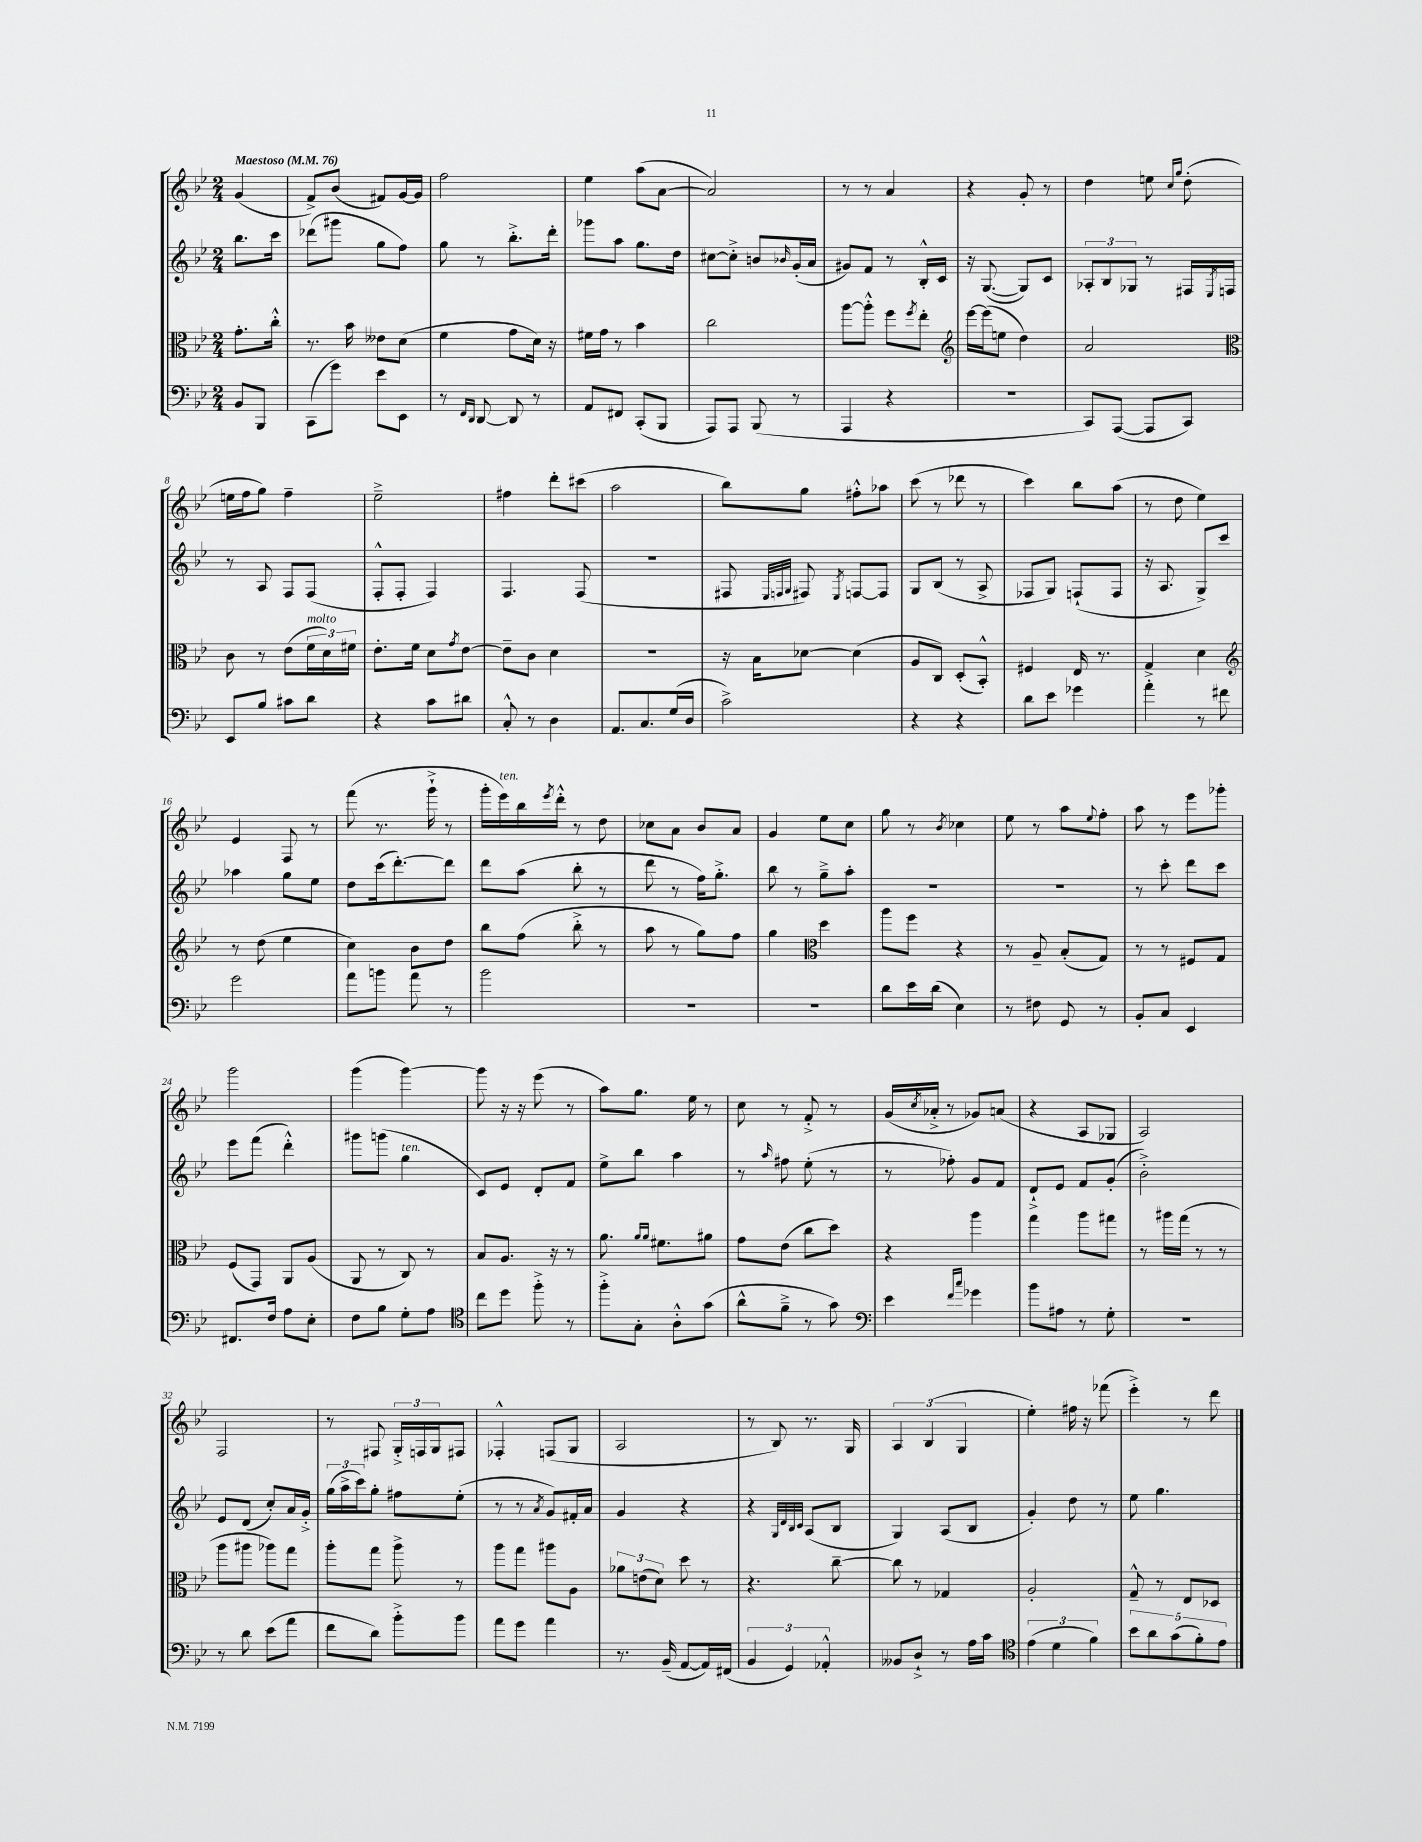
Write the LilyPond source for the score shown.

<<
\new StaffGroup <<
\new Staff = "s0" {
    \clef treble \key bes \major \numericTimeSignature \time 2/4 \partial 4 \tempo "Maestoso" 4 = 76
    g'4( |
    f'8->) bes'8( fis'8) g'16~ g'16 |
    f''2 |
    ees''4 a''8( a'8~ |
    a'2) |
    r8 r8 a'4 |
    r4 g'8-. r8 |
    d''4 e''8 \grace { c''16 g''16 } d''8-.( |
    e''16 f''16 g''8) f''4-- |
    ees''2---> |
    fis''4 d'''8-. cis'''8( |
    a''2 |
    bes''8) g''8 fis''8-.-^ aes''8 |
    c'''8( r8 des'''8 r8 |
    c'''4) bes''8 a''8( |
    r8 d''8 ees''4) |
    ees'4 f8 r8 |
    f'''8( r8. g'''16-!-> r8 |
    g'''16-. ees'''16^\markup { \italic "ten." }) bes''16 \acciaccatura { ees'''8 } d'''16-.-^ r8 d''8 |
    ces''8 a'8 bes'8 a'8 |
    g'4 ees''8 c''8 |
    g''8 r8 \acciaccatura { bes'8 } ces''4 |
    ees''8 r8 a''8 \appoggiatura { ees''8 } f''8-. |
    a''8 r8 ees'''8 ges'''8-. |
    g'''2 |
    g'''4( g'''4~) |
    g'''8 r16 r16 ees'''8( r8 |
    a''8) g''8. ees''16 r8 |
    c''8 r8 f'8-.-> r8 |
    g'16( \acciaccatura { c''8 } aes'16-.-> r8 ges'8) a'8( |
    r4 a8 ges8 |
    a2) |
    f2 |
    r8 fis8 \tuplet 3/2 { g16-.-> f16 g16 } fis8 |
    fes4-.-^ f8( g8 |
    a2 |
    r8 bes8) r8. g16 |
    \tuplet 3/2 { a4 bes4( g4 } |
    ees''4-.) fis''16 r16 fes'''8( |
    ees'''4-.->) r8 d'''8 \bar "|." |
}
\new Staff = "s1" {
    \clef treble \key bes \major \numericTimeSignature \time 2/4 \partial 4
    bes''8. c'''16 |
    des'''8( gis'''8 g''8 f''8) |
    g''8 r8 bes''8.-.-> d'''16-. |
    ges'''8 a''8 g''8. d''16 |
    cis''8~ cis''8-.-> b'8 \grace { bes'16 } g'16-.( a'16 |
    gis'8) f'8 r8 bes16-.-^ c'16 |
    r16 g8.~( g8) c'8 |
    \tuplet 3/2 { aes8-. bes8 ges8 } r8 fis16 \acciaccatura { ees8 } f16 |
    r8 a8 f8 f8( |
    f8-.-^ f8-. f4) |
    f4. f8( |
    R2 |
    fis8 \grace { ees32 f32 g32 } fis8) \acciaccatura { ees8 } f8~ f8 |
    g8 bes8( r8 a8-> |
    fes8 g8) f8-!( f8 |
    r16 a8. g8->) c'''8 |
    aes''4 g''8 ees''8 |
    d''8 c'''16( d'''8.~-.) d'''8 |
    d'''8 a''8( bes''8-. r8 |
    d'''8 r8 f''16) g''8.-.-> |
    bes''8 r8 g''8---> a''8-. |
    r2 |
    R2 |
    r8 c'''8-. d'''8 c'''8 |
    ees'''8 f'''8( d'''4-.-^) |
    gis'''8 g'''8( g''4^\markup { \italic "ten." } |
    c'8) ees'8 d'8-. f'8 |
    ees''8-> bes''8 a''4 |
    r8 \grace { a''16 } fis''8 ees''8-.( r8 |
    r8 fes''8-.) g'8 f'8 |
    d'8-!-> ees'8 f'8 g'8-.( |
    bes'2-.->) |
    ees'8 d'8( c''8-.) a'16 g'16-.-> |
    \tuplet 3/2 { g''16( a''16-> c'''16) } g''8-. fis''8 ees''8-.( |
    r8 r8 \acciaccatura { a'8 } g'8) fis'16-. a'16 |
    g'4 r4 |
    r4 \grace { g32 d'32 bes32 c'32 } a8( bes8 |
    g4) a8( bes8 |
    g'4-.) d''8 r8 |
    ees''8 g''4. \bar "|." |
}
\new Staff = "s2" {
    \clef alto \key bes \major \numericTimeSignature \time 2/4 \partial 4
    g'8.-. c''16-.-^ |
    r8. bes'16 eeses'8 d'8( |
    f'4 g'8 d'16) r16 |
    fis'16 g'16 r8 bes'4 |
    c''2 |
    a''8~ a''8-.-^ f''8 \acciaccatura { f''8 } ees''8-. |
    \clef treble ees'''16~ ees'''16( e''8 d''4) |
    a'2 |
    \clef alto c'8 r8 ees'8( \tuplet 3/2 { f'16^\markup { \italic "molto" } d'16) fis'16 } |
    ees'8.-. f'16 d'8 \acciaccatura { g'8 } ees'8~ |
    ees'8-- c'8 d'4 |
    R2 |
    r16 bes16 des'8~ des'4( |
    a8 c8) d8-.( bes,8-.-^) |
    fis4 ees16 r8. |
    g4 d'4 |
    \clef treble r8 d''8( ees''4 |
    c''4) bes'8 d''8 |
    bes''8 f''8( bes''8-.-> r8 |
    a''8 r8 g''8) f''8 |
    g''4 \clef alto d''4 |
    a''8 f''8 r4 |
    r8 a8-- bes8-.( g8) |
    r8 r8 fis8 g8 |
    f8( g,8) a,8 a8( |
    a,8 r8 c8) r8 |
    bes8 a8. r16 r8 |
    a'8. \grace { a'16 a'16 } fis'8. ais'8 |
    g'8 ees'8( c''8 d''8) |
    r4 a''4 |
    g''4 a''8 gis''8 |
    r8 ais''16 g''16( r8 r8 |
    a''8 ais''8 aes''8) g''8 |
    a''8-. g''8 a''8-> r8 |
    a''8 g''8 ais''8 a8 |
    \tuplet 3/2 { aes'8 e'8( d'8) } d''8 r8 |
    r4. c''8~-- |
    c''8 r8 ges4 |
    a2-. |
    g8---^ r8 ees8 des8 \bar "|." |
}
\new Staff = "s3" {
    \clef bass \key bes \major \numericTimeSignature \time 2/4 \partial 4
    bes,8 bes,,8 |
    c,8( g'8) ees'8 ees,8 |
    r8 \grace { f,16 d,16 } d,8~ d,8 r8 |
    a,8 fis,8 c,8-.( bes,,8 |
    a,,8) a,,8 bes,,8( r8 |
    a,,4 r4 |
    r2 |
    c,8) a,,8~( a,,8 c,8) |
    ees,8 bes8 cis'8 d'8 |
    r4 c'8 dis'8 |
    c8-.-^ r8 d4 |
    a,8. c8. g16( d16 |
    c'2->) |
    r4 r4 |
    d'8 ees'8 ges'4 |
    a'4-.-> r8 fis'8 |
    g'2 |
    a'8 b'8 a'8 r8 |
    bes'2 |
    r2 |
    R2 |
    d'8 ees'16 d'16( ees4) |
    r8 fis8 g,8 r8 |
    bes,8-. c8 ees,4 |
    fis,8. f16 a8 ees8-. |
    f8 bes8 g8-. a8 |
    \clef tenor c''8 d''8 f''8-.-> r8 |
    f''8-.-> g8-. a8-.-^ g'8( |
    a'8-^ f'8---> r8 g'8) |
    \clef bass ees'4 \grace { f'16 c''16 } ges'4 |
    bes'8 ais8 r8 g8-. |
    R2 |
    r8 d'8 ees'8( a'8 |
    f'8 d'8) bes'8-.-> bes'8 |
    a'8 g'8 a'4 |
    r8. bes,16--( a,8~ a,16) fis,16( |
    \tuplet 3/2 { bes,4 g,4) aes,4-.-^ } |
    beses,8 d8-!-> r8 a16 c'16 |
    \clef tenor \tuplet 3/2 { ees'4( d'4 f'4) } |
    \tuplet 5/4 { bes'8 a'8 g'8( f'8-.) ees'8 } \bar "|." |
}
>>
>>
